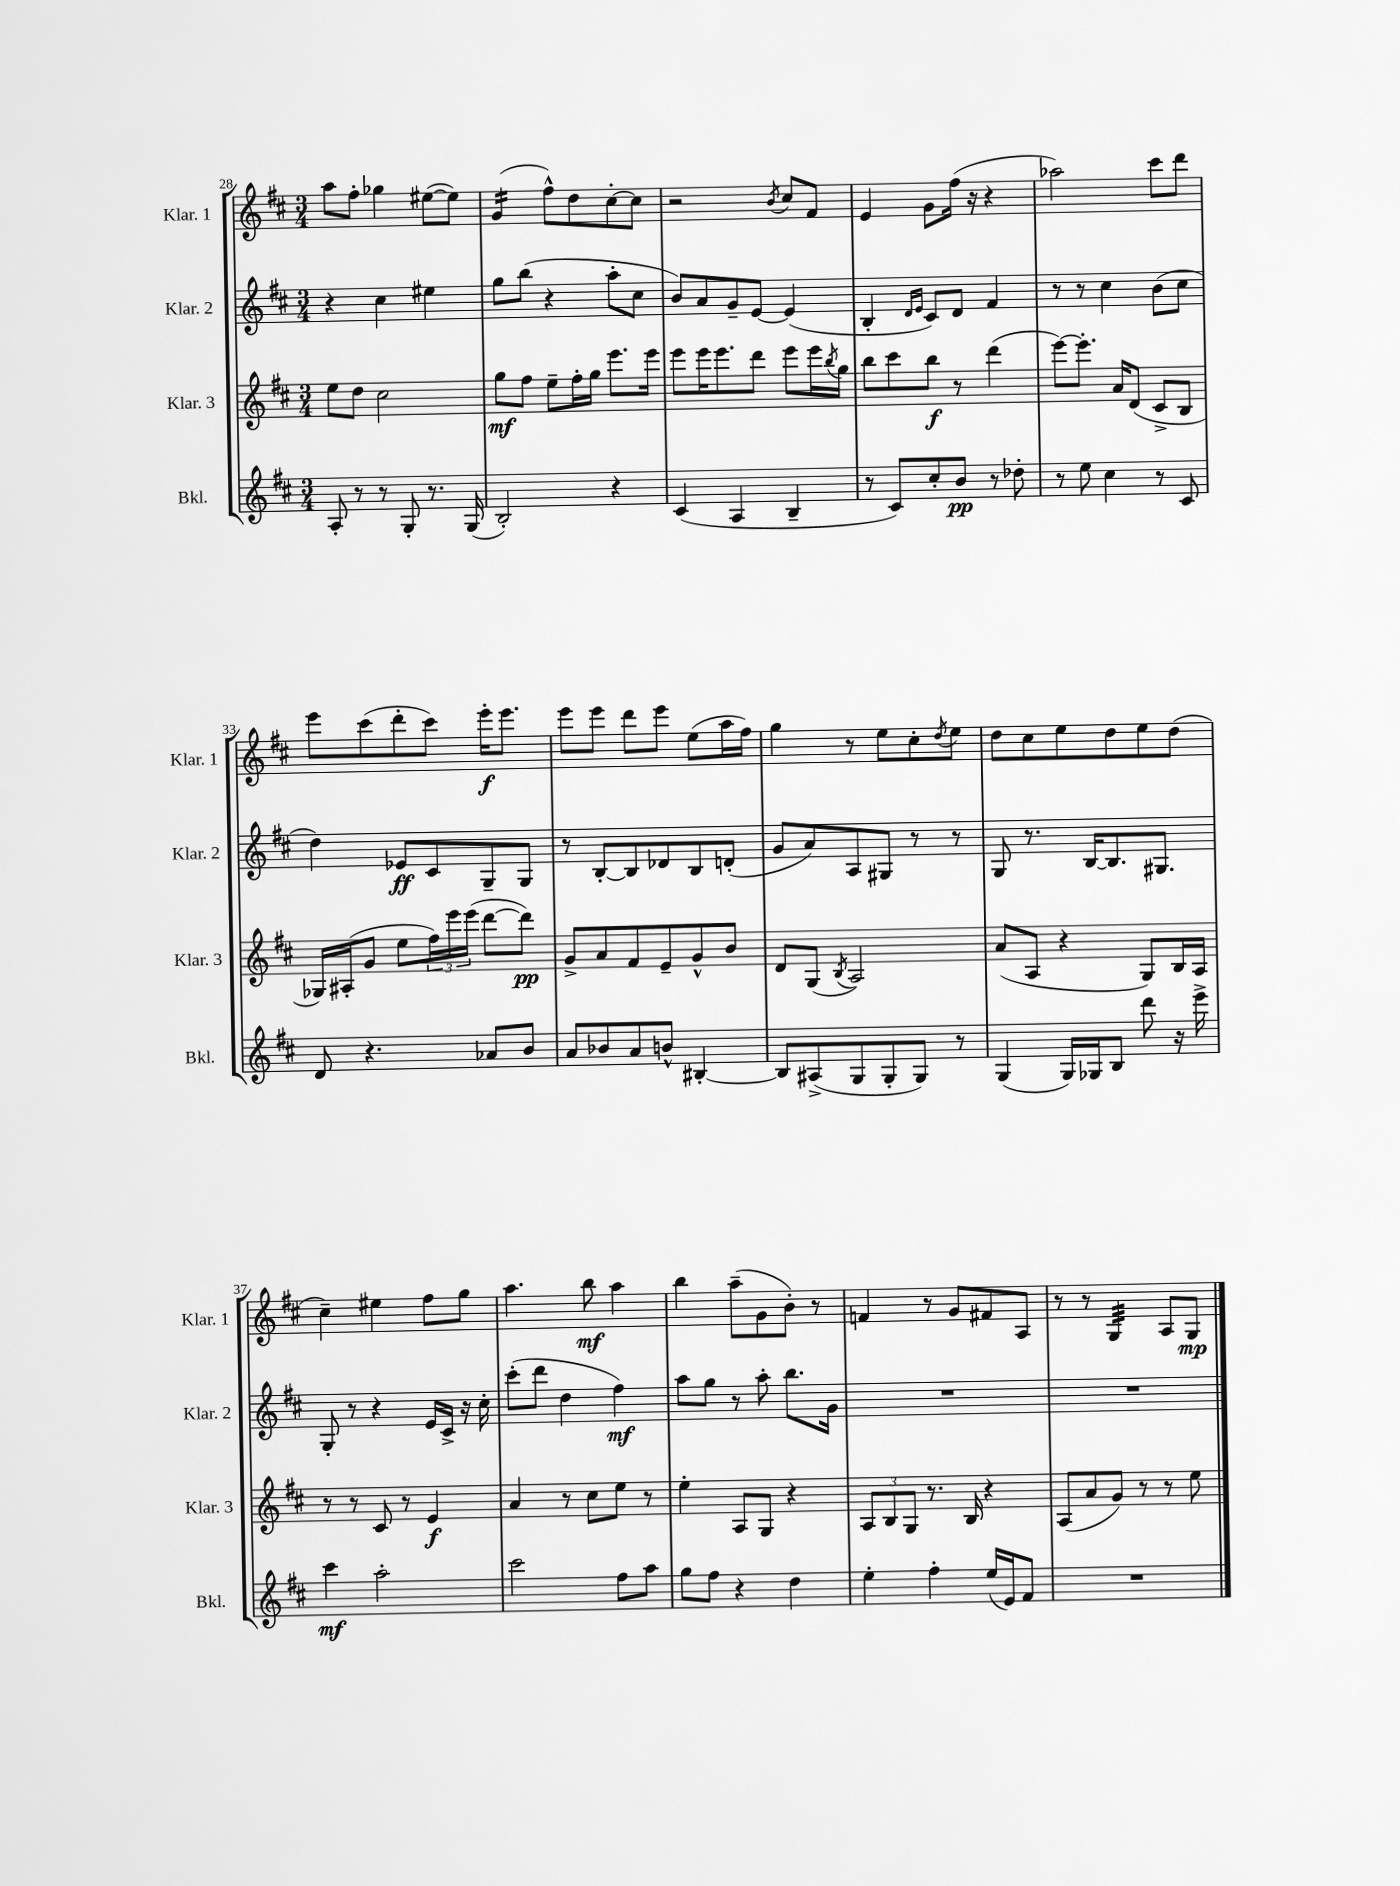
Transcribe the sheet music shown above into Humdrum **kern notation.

**kern	**kern	**kern	**kern
*staff4	*staff3	*staff2	*staff1
*clefG2	*clefG2	*clefG2	*clefG2
*k[f#c#]	*k[f#c#]	*k[f#c#]	*k[f#c#]
*M3/4	*M3/4	*M3/4	*M3/4
8A'	8ee	4r	8aa
8r	8dd	.	8ff#'
8r	2cc#	4cc#	4gg-
8G'	.	.	.
8.r	.	4ee#	([8ee#
.	.	.	8ee#])
(16G	.	.	.
=	=	=	=
2B')	8gg	8gg	(4g
.	8ff#	(8bb	.
.	8ee~	4r	8ff#^^)
.	16ff#'	.	8dd
.	16gg	.	.
4r	8.eee	8aa'	[8cc#'
.	.	8cc#	8cc#]
.	16eee	.	.
=	=	=	=
(4c#	8eee	8b)	2r
.	16eee	8a	.
.	8.eee	.	.
4A	.	8g~	.
.	8ddd	[8e	.
.	.	.	8qb
4B~	8eee	(4e]	8cc#
.	16eee	.	8f#
.	8qbb	.	.
.	16gg	.	.
=	=	=	=
8r	8bb	4B'	4e
8c#)	8ccc#	.	.
.	.	16qqd	.
.	.	16qqe	.
8cc#'	8bb	8c#)	8g
8b	8r	8d	(16ff#
.	.	.	16r
8r	(4ddd	4f#	4r
8dd-'	.	.	.
=	=	=	=
8r	[8eee)	8r	2aa-)
8ee	8.eee']	8r	.
4cc#	.	4cc#	.
.	16a	.	.
.	(8d	.	.
8r	8c#^	(8b	8ccc#
8c#	8B	8cc#	8ddd
=	=	=	=
8d	16G-)	4dd)	8eee
.	(16A#'	.	.
4.r	8g	.	(8ccc#
.	8ee	8e-	8ddd'
.	24ff#)	8c#	8ccc#)
.	24eee	.	.
.	(24eee	.	.
8a-	[8ddd	8G~	16eee'
.	.	.	8.eee
8b	8ddd])	8G	.
=	=	=	=
8a	8g^	8r	8eee
8b-	8a	[8B'	8eee
8a	8f#	8B]	8ddd
8b^^	8e~	8d-	8eee
[4B#'	8g^^	8B	(8ee
.	8b	(8d'	16aa
.	.	.	16ff#)
=	=	=	=
8B#]	8d	8g	4gg
(8A#^	(8G	8a)	.
.	8qB	.	.
8G	2A)	8A	8r
8G'	.	8G#	8ee
8G)	.	8r	8cc#'
.	.	.	8qdd
8r	.	8r	8ee
=	=	=	=
(4G	(8a	8G	8dd
.	8A	8.r	8cc#
16G)	4r	.	8ee
16G-	.	[16B	.
8B	.	8.B]	8dd
8ddd	8G)	.	8ee
.	.	8.G#	.
16r	16B	.	(8dd
16eee^	16A	.	.
=	=	=	=
4ccc#	8r	8G'	4cc#~)
.	8r	8r	.
2aa'	8c#	4r	4ee#
.	8r	.	.
.	4e	16e	8ff#
.	.	16c#^	.
.	.	16r	8gg
.	.	16cc#'	.
=	=	=	=
2ccc#	4a	(8ccc#'	4.aa
.	.	8ddd	.
.	8r	4dd	.
.	8cc#	.	8bb
8ff#	8ee	4ff#)	4aa
8aa	8r	.	.
=	=	=	=
8gg	4ee'	8aa	4bb
8ff#	.	8gg	.
4r	8A	8r	(8aa~
.	8G	8aa'	8g
4dd	4r	8.bb	8b')
.	.	.	8r
.	.	16g	.
=	=	=	=
4ee'	12A	2.r	4f
.	12B	.	.
.	12G	.	.
4ff#'	8.r	.	8r
.	.	.	8g
.	16B	.	.
(16ee	4r	.	8f#
16e)	.	.	.
8f#	.	.	8A
=	=	=	=
2.r	(8A	2.r	8r
.	8a	.	8r
.	8g)	.	4G
.	8r	.	.
.	8r	.	8A
.	8ee	.	8G
==	==	==	==
*-	*-	*-	*-
